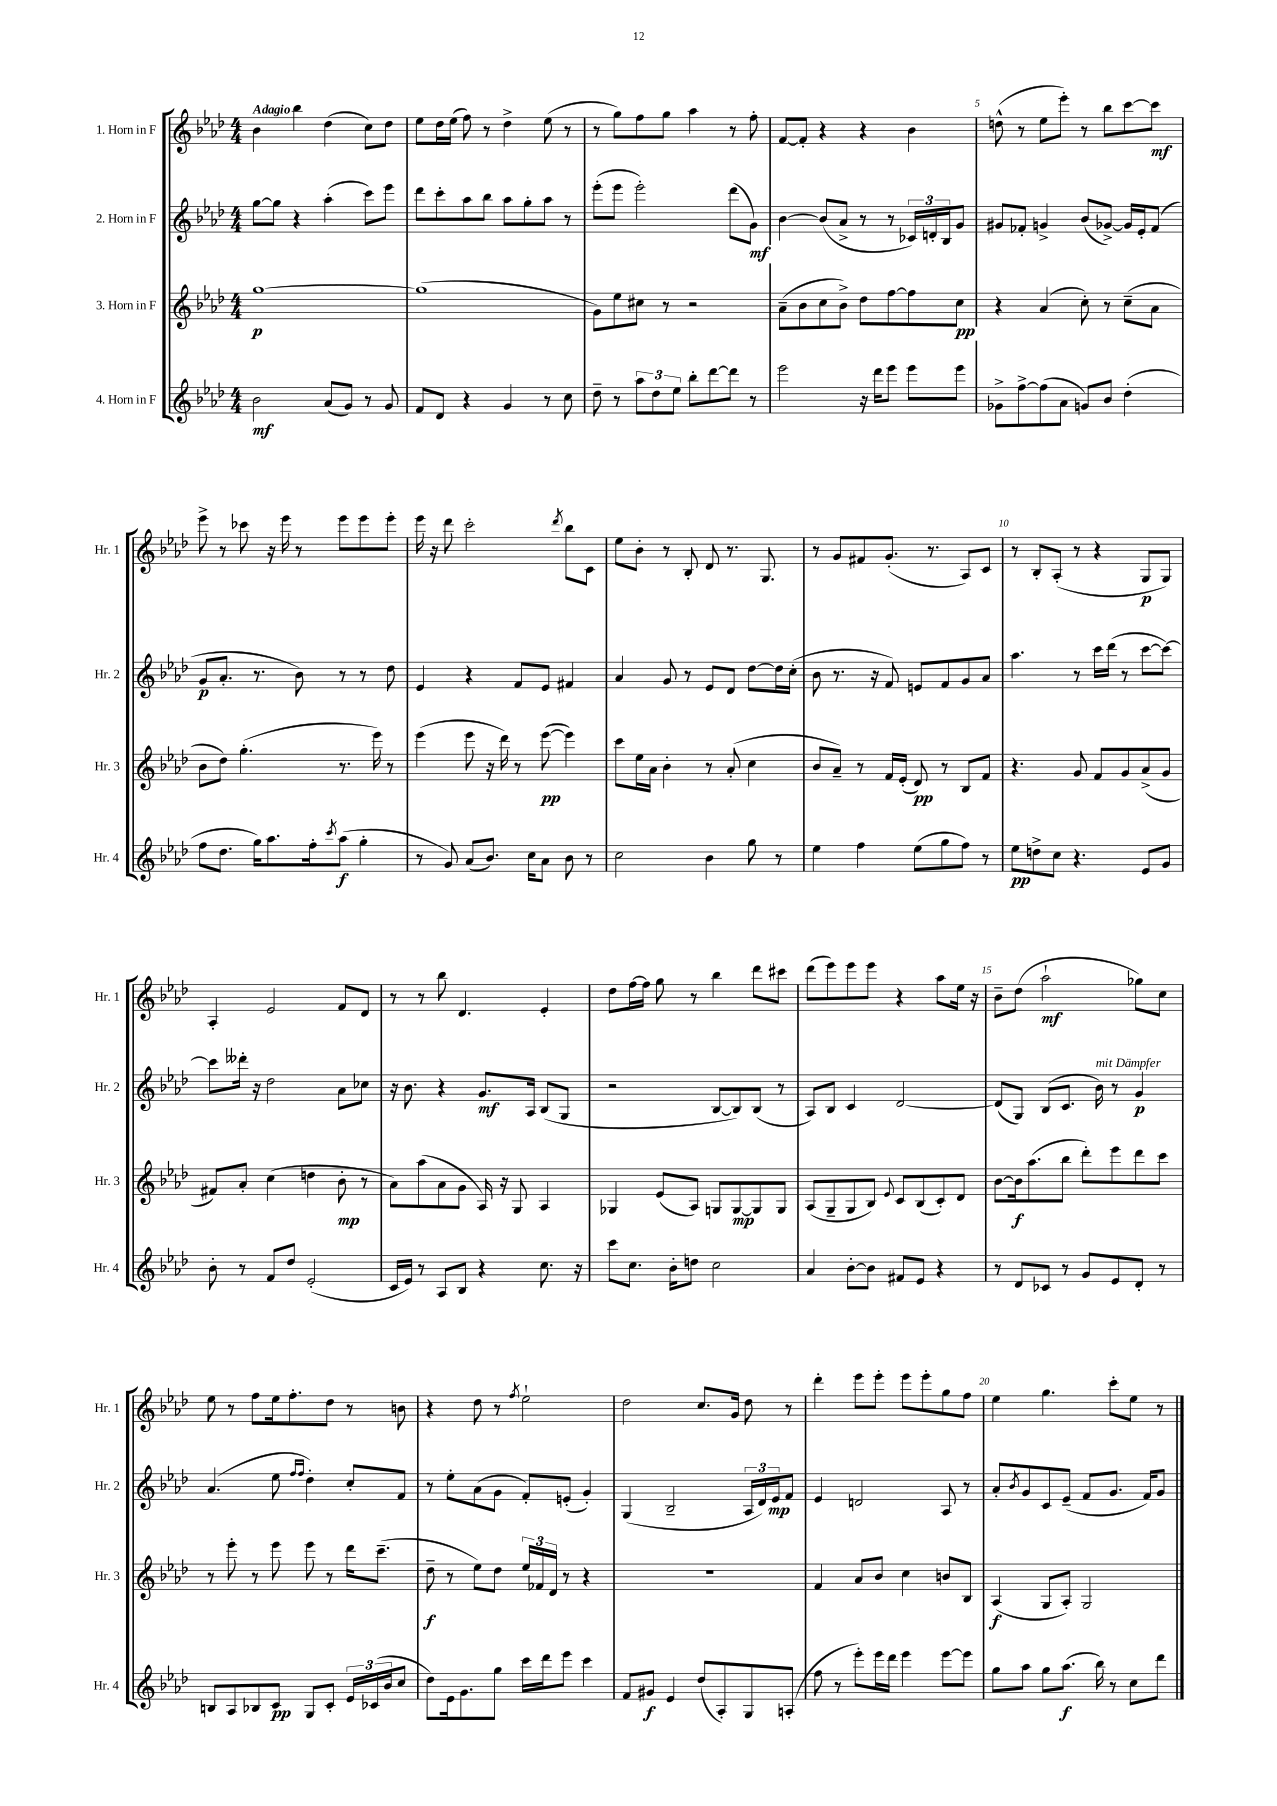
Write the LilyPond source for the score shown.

<<
\new StaffGroup <<
\new Staff = "s0" \with { instrumentName = "1. Horn in F" shortInstrumentName = "Hr. 1" } {
    \clef treble \key aes \major \numericTimeSignature \time 4/4 \tempo "Adagio"
    bes'4 bes''4 des''4( c''8) des''8 |
    ees''8 des''16 ees''16( f''8) r8 des''4-> ees''8( r8 |
    r8 g''8) f''8 g''8 aes''4 r8 f''8-. |
    f'8~ f'8-. r4 r4 bes'4 |
    d''8-^( r8 ees''8 ees'''8-.) r8 bes''8 c'''8~ c'''8\mf |
    ees'''8-> r8 ces'''8 r16 ees'''16 r8 ees'''8 ees'''8 ees'''8-. |
    ees'''16 r16 des'''8 c'''2-. \acciaccatura { des'''8 } bes''8 c'8 |
    ees''8 bes'8-. r8 bes8-. des'8 r8. g8. |
    r8 g'8 fis'8 g'8.-.( r8. aes8) c'8 |
    r8 bes8-. aes8-.( r8 r4 g8\p g8) |
    aes4-. ees'2 f'8 des'8 |
    r8 r8 bes''8 des'4. ees'4-. |
    des''8 f''16~ f''16 g''8 r8 bes''4 des'''8 cis'''8 |
    des'''8( ees'''8) ees'''8 ees'''8 r4 aes''8 ees''16 r16 |
    bes'8-- des''8( aes''2-!\mf ges''8) c''8 |
    ees''8 r8 f''8 ees''16 f''8.-. des''8 r8 b'8 |
    r4 des''8 r8 \acciaccatura { f''8 } ees''2-! |
    des''2 c''8. g'16 des''8 r8 |
    des'''4-. ees'''8 ees'''8-. ees'''8 ees'''8-. g''8 f''8 |
    ees''4 g''4. c'''8-. ees''8 r8 \bar "|." |
}
\new Staff = "s1" \with { instrumentName = "2. Horn in F" shortInstrumentName = "Hr. 2" } {
    \clef treble \key aes \major \numericTimeSignature \time 4/4
    g''8~ g''8 r4 aes''4-.( c'''8) ees'''8 |
    des'''8 c'''8-. aes''8 bes''8 aes''8 g''8-. aes''8 r8 |
    ees'''8-.( ees'''8 ees'''2-.) des'''8( g'8\mf) |
    bes'4~ bes'8( aes'8-> r8 r8 \tuplet 3/2 { ces'16) d'16-. bes16 } g'8 |
    gis'8 fes'8-. g'4-> bes'8( ges'8~->) ges'16 ees'16-. fes'8( |
    g'8\p aes'8.-. r8. bes'8) r8 r8 des''8 |
    ees'4 r4 f'8 ees'8 fis'4 |
    aes'4 g'8 r8 ees'8 des'8 des''8~ des''16 c''16-.( |
    bes'8 r8. r16 f'8) e'8 f'8 g'8 aes'8 |
    aes''4. r8 c'''16 des'''16( r8 c'''8~ c'''8~) |
    c'''8 deses'''16-. r16 des''2 aes'8 ces''8 |
    r16 bes'8. r4 g'8.\mf aes16 bes8( g8 |
    r2 bes8~ bes8) bes8( r8 |
    aes8) bes8 c'4 des'2~ |
    des'8( g8) bes8( c'8. bes'16^\markup { \italic "mit Dämpfer" }) r8 g'4\p |
    aes'4.( ees''8 \grace { f''16 f''16 } des''4-.) c''8-. f'8 |
    r8 ees''8-. aes'8( g'8 f'8-.) e'8-.( g'4-.) |
    g4( bes2-- \tuplet 3/2 { aes16 des'16) ees'16\mp } f'8 |
    ees'4 d'2 aes8 r8 |
    aes'8-. \acciaccatura { bes'8 } g'8 c'8 ees'8--( f'8 g'8. f'16) g'8 \bar "|." |
}
\new Staff = "s2" \with { instrumentName = "3. Horn in F" shortInstrumentName = "Hr. 3" } {
    \clef treble \key aes \major \numericTimeSignature \time 4/4
    g''1~\p |
    g''1( |
    g'8) ees''8 cis''8 r8 r2 |
    aes'8--( bes'8 c''8 bes'8->) des''8 f''8~ f''8 c''8\pp |
    r4 aes'4( c''8-.) r8 c''8--( aes'8 |
    bes'8 des''8) g''4.-.( r8. ees'''16) r8 |
    ees'''4( ees'''8 r16 des'''16) r8 ees'''8~\pp( ees'''4) |
    c'''8 ees''16 aes'16 bes'4-. r8 aes'8-.( c''4 |
    bes'8 aes'8--) r8 f'16 ees'16-.( des'8\pp) r8 bes8 f'8 |
    r4. g'8 f'8 g'8 aes'8->( g'8 |
    fis'8) aes'8-. c''4( d''4 bes'8-.\mp r8 |
    aes'8) aes''8( aes'8 g'8 aes16) r16 g8 aes4 |
    ges4 ees'8( aes8) g8 g8~\mp g8 g8 |
    aes8( g8-- g8 bes8) \appoggiatura { ees'8 } c'8 bes8( c'8-.) des'8 |
    bes'8~ bes'16\f aes''8.( bes''8 des'''8-.) ees'''8 des'''8 c'''8 |
    r8 ees'''8-. r8 ees'''8 ees'''8 r8 des'''16 c'''8.--( |
    des''8--\f r8 ees''8) des''8 \tuplet 3/2 { ees''16 fes'16 des'16 } r8 r4 |
    r1 |
    f'4 aes'8 bes'8 c''4 b'8 bes8 |
    aes4\f( g8 aes8-.) g2 \bar "|." |
}
\new Staff = "s3" \with { instrumentName = "4. Horn in F" shortInstrumentName = "Hr. 4" } {
    \clef treble \key aes \major \numericTimeSignature \time 4/4
    bes'2\mf aes'8( g'8) r8 g'8 |
    f'8 des'8 r4 g'4 r8 c''8 |
    des''8-- r8 \tuplet 3/2 { aes''8 des''8 ees''8 } bes''8-. des'''8~ des'''8 r8 |
    ees'''2 r16 des'''16 ees'''8 ees'''8 ees'''8 |
    ges'8-> f''8~-> f''8( aes'8 g'8) bes'8 des''4-.( |
    f''8 des''8. g''16) aes''8. f''16-. \acciaccatura { c'''8 } aes''8\f( g''4-. |
    r8 g'8) aes'8( bes'8.) c''16 aes'8 bes'8 r8 |
    c''2 bes'4 g''8 r8 |
    ees''4 f''4 ees''8( g''8 f''8) r8 |
    ees''8\pp d''8-> c''8 r4. ees'8 g'8 |
    bes'8-. r8 f'8 des''8 ees'2-.( |
    c'16 ees'16) r8 aes8 bes8 r4 c''8. r16 |
    c'''8 c''8. bes'16-. d''8 c''2 |
    aes'4 bes'8~-. bes'8 fis'8 ees'8 r4 |
    r8 des'8 ces'8 r8 g'8 ees'8 des'8-. r8 |
    b8 aes8 bes8 c'8\pp g8 c'8-. \tuplet 3/2 { ees'16 ces'16( bes'16 } c''8 |
    des''8) ees'16 g'8. g''8 c'''16 des'''16 ees'''8 c'''4 |
    f'8 gis'8\f ees'4 des''8( aes8-.) g8 a8-.( |
    f''8 r8 ees'''8-.) ees'''16 des'''16 ees'''4 ees'''8~ ees'''8 |
    g''8 aes''8 g''8 aes''8.\f( bes''16) r8 c''8 des'''8 \bar "|." |
}
>>
>>
\layout { \context { \Score \override BarNumber.break-visibility = ##(#f #t #t) barNumberVisibility = #(every-nth-bar-number-visible 5) } }
